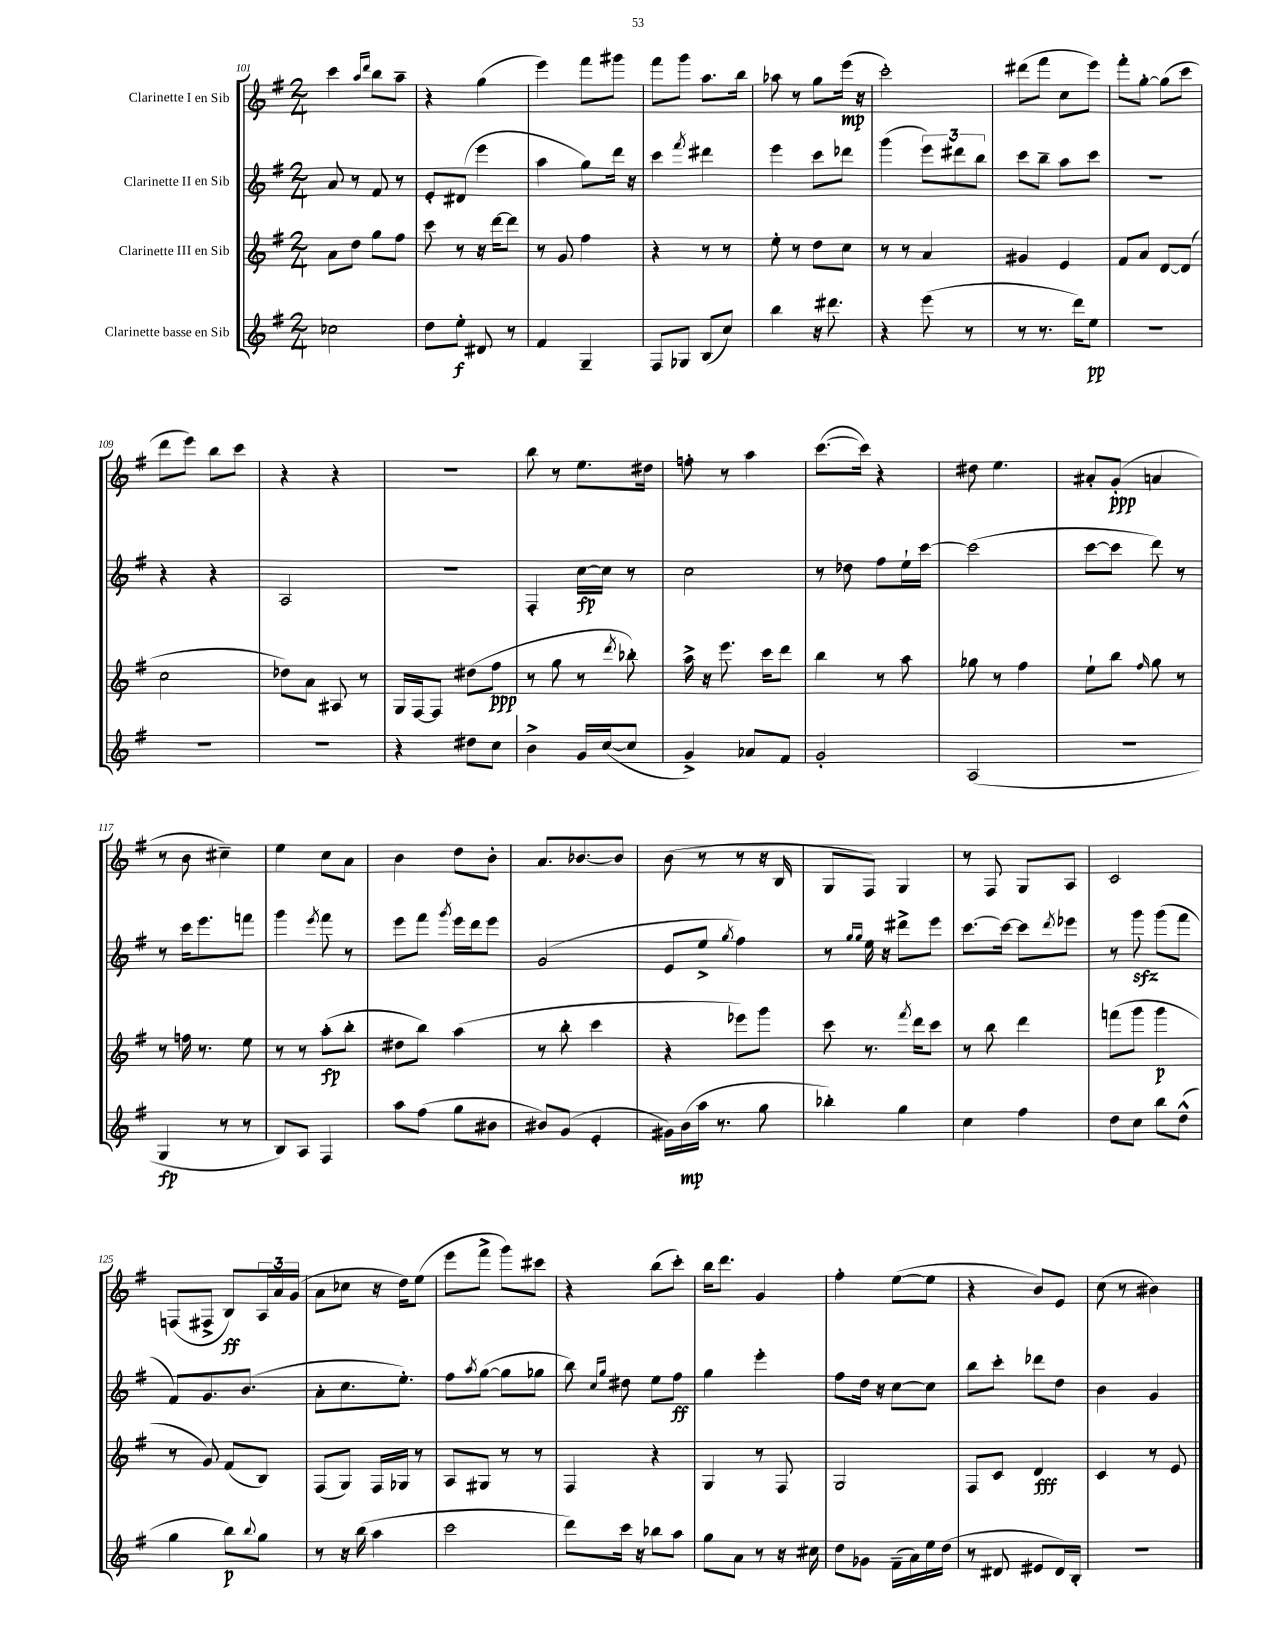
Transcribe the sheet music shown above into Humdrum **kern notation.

**kern	**kern	**kern	**kern
*staff4	*staff3	*staff2	*staff1
*clefG2	*clefG2	*clefG2	*clefG2
*k[f#]	*k[f#]	*k[f#]	*k[f#]
*M2/4	*M2/4	*M2/4	*M2/4
2cc-	8a	8a	4ccc
.	8dd	8r	.
.	.	.	16qqaa
.	.	.	16qqddd
.	8gg	8f#	8bb
.	8ff#	8r	8aa~
=	=	=	=
8dd	8ccc	8e'	4r
8ee'	8r	(8d#	.
8d#	16r	4eee	(4gg
.	[16ddd	.	.
8r	8ddd]	.	.
=	=	=	=
4f#	8r	4aa	4eee)
.	8g	.	.
4G~	4ff#	8gg)	8fff#
.	.	16ddd	8ggg#
.	.	16r	.
=	=	=	=
8F#	4r	4ccc	8fff#
8G-	.	.	8ggg
.	.	8qfff#	.
(8B	8r	4ddd#	8.aa
8cc)	8r	.	.
.	.	.	16bb
=	=	=	=
4bb	8ee'	4eee	8aa-
.	8r	.	8r
16r	8dd	8ccc	8gg
8.ddd#	.	.	.
.	8cc	8ddd-	(16eee
.	.	.	16r
=	=	=	=
4r	8r	(4ggg	2ccc')
.	8r	.	.
(8eee	4a	12eee)	.
.	.	12ddd#	.
8r	.	.	.
.	.	12bb	.
=	=	=	=
8r	4g#	8ccc	(8ddd#
8.r	.	8bb~	8fff#
.	4e	8aa	8cc
16ddd)	.	.	.
8ee	.	8ccc	8eee)
=	=	=	=
2r	8f#	2r	8fff#'
.	8a	.	[8gg'
.	[8d	.	(8gg]
.	(8d]	.	8ccc
=	=	=	=
2r	2cc	4r	8ddd
.	.	.	8eee)
.	.	4r	8bb
.	.	.	8ccc
=	=	=	=
2r	8dd-)	2A	4r
.	8a	.	.
.	8A#	.	4r
.	8r	.	.
=	=	=	=
4r	16G	2r	2r
.	[16F#	.	.
.	8F#]	.	.
8dd#	(8dd#	.	.
8cc	8ff#	.	.
=	=	=	=
4b^	8r	4F#'	8bb
.	8gg	.	8r
16g	8r	[16cc	8.ee
([16cc	.	16cc]	.
.	8qddd	.	.
8cc]	8bb-')	8r	.
.	.	.	16dd#
=	=	=	=
4g^)	16aa^	2cc	8ff'
.	16r	.	.
.	8.eee	.	8r
8a-	.	.	4aa
.	16ccc	.	.
8f#	8ddd	.	.
=	=	=	=
2g'	4bb	8r	([8.ccc
.	.	8dd-	.
.	.	.	16ccc])
.	8r	8ff#	4r
.	8aa	16ee`	.
.	.	[16ccc	.
=	=	=	=
(2A	8gg-	(2ccc]	8dd#
.	8r	.	4.ee
.	4ff#	.	.
=	=	=	=
2r	8ee`	[8ccc	8a#'
.	8bb	8ccc]	(8g'
.	16qqff#	.	.
.	8gg	8ddd)	4a
.	8r	8r	.
=	=	=	=
4G	8r	8r	8r
.	16ff	16ccc	8b
.	8.r	8.eee	.
8r	.	.	4cc#~)
8r	8ee	8fff	.
=	=	=	=
8B)	8r	4ggg	4ee
8A	8r	.	.
.	.	8qeee	.
4F#	(8aa'	8fff#	8cc
.	8bb'	8r	8a
=	=	=	=
8aa	8dd#	8eee	4b
(8ff#	8bb)	8fff#	.
.	.	8qggg	.
8gg	(4aa	16eee	8dd
.	.	16ddd	.
8b#	.	8eee	8b'
=	=	=	=
8b#)	8r	(2g	8.a
(8g	8bb'	.	.
.	.	.	[8.b-
4e'	4ccc	.	.
.	.	.	8b-]
=	=	=	=
16g#)	4r	8e	(8b
(16b	.	.	.
16aa	.	8ee^	8r
8.r	.	.	.
.	.	8qgg	.
.	8eee-)	4ff#)	8r
8gg	8ggg	.	16r
.	.	.	16B
=	=	=	=
4bb-')	8ccc	8r	8G
.	.	16qqgg	.
.	.	16qqgg	.
.	8.r	16ee	8F#)
.	.	16r	.
4gg	.	8ddd#^	4G
.	8qfff#	.	.
.	16ddd	.	.
.	8ccc	8eee	.
=	=	=	=
4cc	8r	[8.ccc	8r
.	8bb	.	8F#
.	.	16ccc_	.
4ff#	4ddd	8ccc]	8G
.	.	8qddd	.
.	.	8eee-	8A
=	=	=	=
8dd	(8fff	8r	2c
8cc	8ggg	8ggg	.
8bb	4ggg	(8ggg	.
(8dd^^	.	8fff#	.
=	=	=	=
4gg	8r	8f#)	(8F
.	8g)	8.g	8F#^
8bb)	(8f#	.	8B)
.	.	(8.b	.
8qqbb	.	.	.
8gg	8B)	.	24A
.	.	.	24a
.	.	.	(24g
=	=	=	=
8r	(8F#	8a'	8a
16r	8G)	8.cc	8cc-
(16bb	.	.	.
4aa	16F#	.	16r
.	16G-	8.ee')	16dd)
.	8r	.	(8ee
=	=	=	=
2ccc	8A	8ff#	8eee
.	.	8qaa	.
.	8G#	([8gg	8fff#^
.	8r	8gg]	8ggg)
.	8r	8gg-	8ccc#
=	=	=	=
8ddd)	4F#	8bb)	4r
.	.	16qqcc	.
.	.	16qqgg	.
16ccc	.	8dd#	.
16r	.	.	.
8bb-	4r	8ee	(8bb
8aa	.	8ff#	8ccc')
=	=	=	=
8gg	4G	4gg	16bb
.	.	.	8.ddd
8a	.	.	.
8r	8r	4eee'	4g
16r	8F#	.	.
16cc#	.	.	.
=	=	=	=
8dd	2G	8ff#	4ff#'
8g-	.	16dd	.
.	.	16r	.
(16f#~	.	[8cc	([8ee
16a)	.	.	.
16ee	.	8cc]	8ee]
(16dd	.	.	.
=	=	=	=
8r	8F#	8bb	4r
8d#	8c	8ccc'	.
8e#	4d	8ddd-	8b)
16d#)	.	8dd	8e
16B'	.	.	.
=	=	=	=
2r	4c	4b	(8cc
.	.	.	8r
.	8r	4g	4b#)
.	8e	.	.
==	==	==	==
*-	*-	*-	*-
